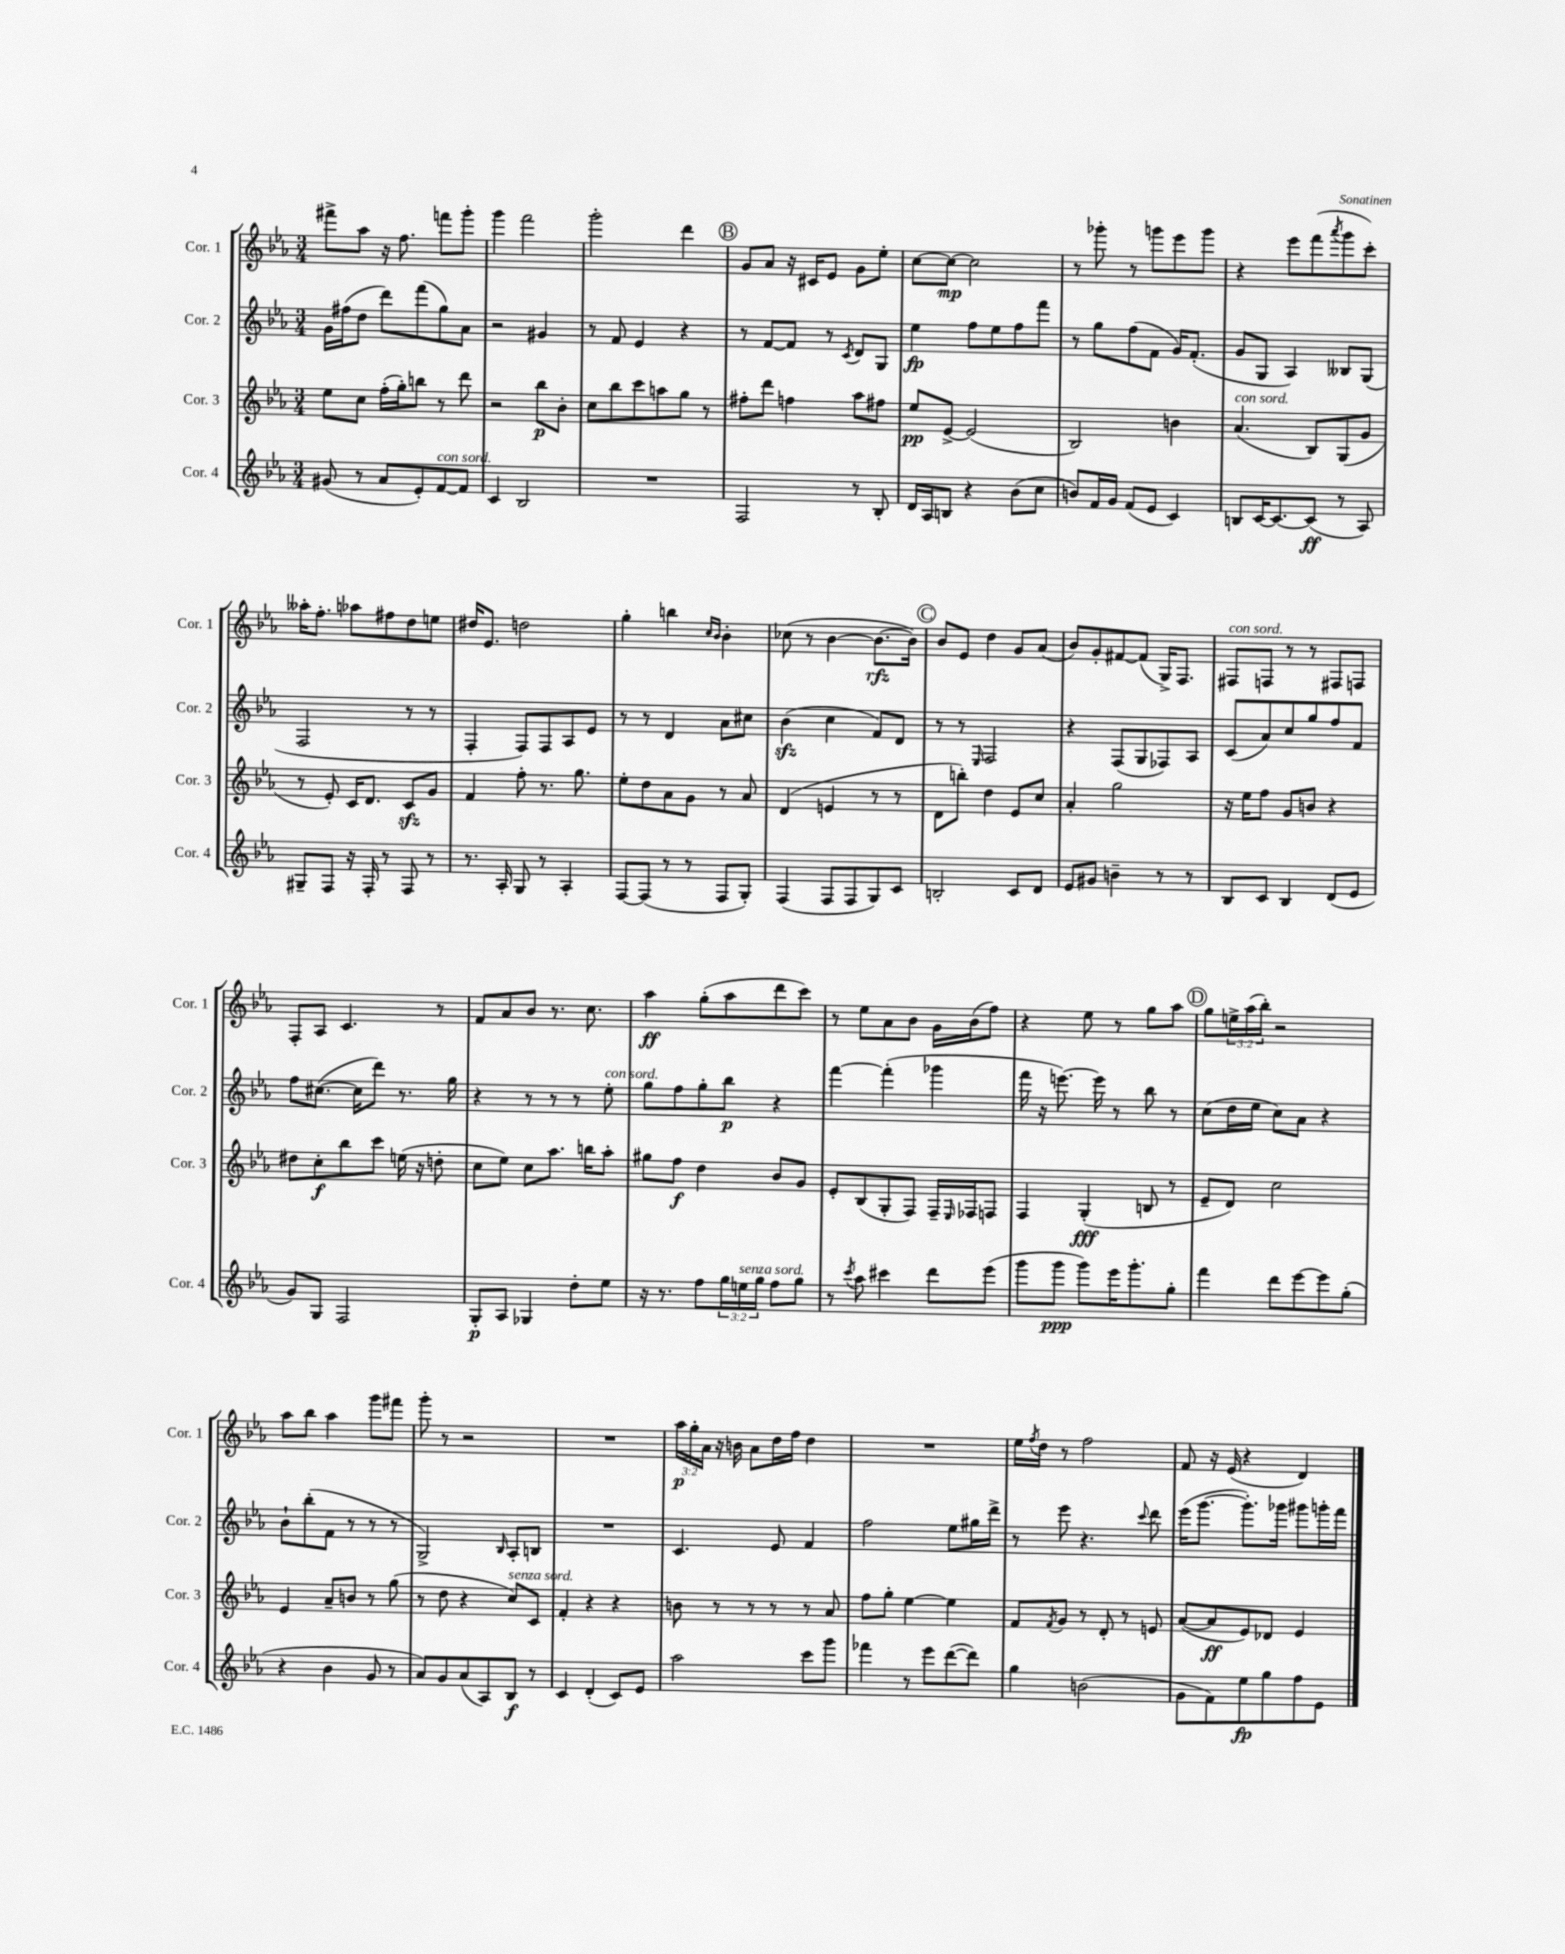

**kern	**dynam	**kern	**dynam	**kern	**dynam	**kern	**dynam
*part4	*part4	*part3	*part3	*part2	*part2	*part1	*part1
*staff4	*staff4	*staff3	*staff3	*staff2	*staff2	*staff1	*staff1
*I"Cor. 4	*	*I"Cor. 3	*	*I"Cor. 2	*	*I"Cor. 1	*
*I'Cor. 4	*	*I'Cor. 3	*	*I'Cor. 2	*	*I'Cor. 1	*
*clefG2	*	*clefG2	*	*clefG2	*	*clefG2	*
*k[b-e-a-]	*	*k[b-e-a-]	*	*k[b-e-a-]	*	*k[b-e-a-]	*
*M3/4	*	*M3/4	*	*M3/4	*	*M3/4	*
=10	=10	=10	=10	=10	=10	=10	=10
(8g#X/	.	8ee-\L	.	16g\LL	.	8fff#X^\L	.
.	.	.	.	(16ff#X\J	.	.	.
8r	.	8cc\J	.	8dd\J	.	8aa-\J	.
8a-/L	.	(16ff'\LL	.	8ddd\L)	.	16r	.
.	.	16gg'\J)	.	.	.	8.ff\	.
8e-'/)	.	8bbn\J	.	(8fff\	.	.	.
!LO:TX:a:i:t=con sord.	!	!	!	!	!	!	!
[8f/	.	8r	.	8gg\)	.	8fffn\L	.
8f/J]	.	8ddd\	.	8a-\J	.	8ggg'\J	.
=11	=11	=11	=11	=11	=11	=11	=11
4c/	.	2r	.	2r	.	4ggg\	.
2B-/	.	.	.	.	.	2fff\	.
.	.	8bb-\L	p	4g#X/	.	.	.
.	.	8b-'\J	.	.	.	.	.
=12	=12	=12	=12	=12	=12	=12	=12
2.r	.	8cc\L	.	8r	.	2ggg'\	.
.	.	8bb-\	.	8f/	.	.	.
.	.	8ccc\	.	4e-/	.	.	.
.	.	8aan\	.	.	.	.	.
.	.	8gg\J	.	4r	.	4ddd\	.
.	.	8r	.	.	.	.	.
!!LO:REH:place=s1:t=B
=13	=13	=13	=13	=13	=13	=13	=13
2F/	.	8ff#X'\L	.	8r	.	8g/L	.
.	.	8ddd\J	.	[8f/L	.	8a-/J	.
.	.	4ffn\	.	8f/J]	.	16r	.
.	.	.	.	.	.	16c#X/KL	.
.	.	.	.	8r	.	8e-/J	.
.	.	.	.	8qc/	.	.	.
8r	.	8aa-\L	.	8d/L	.	8g\L	.
8B-'/	.	8ff#X\J	.	8G/J	.	8ee-'\J	.
=14	=14	=14	=14	=14	=14	=14	=14
16d/LL	.	8ee-/L	pp	4ee-\	fp	[8cc\L	.
16A-/J	.	.	.	.	.	.	.
8Bn/J	.	[8e-^/J	.	.	.	8cc\J_	mp
4r	.	(2e-/]	.	8ff\L	.	2cc\]	.
.	.	.	.	8ee-\	.	.	.
(8b-\L	.	.	.	8ff\	.	.	.
8cc\J	.	.	.	8fff\J	.	.	.
=15	=15	=15	=15	=15	=15	=15	=15
8bn/L)	.	2B-/)	.	8r	.	8r	.
16f/L	.	.	.	8gg\L	.	8ggg-X'\	.
16g/JJ	.	.	.	.	.	.	.
(8f/L	.	.	.	(8ff\	.	8r	.
8e-/J	.	.	.	8f\J	.	8gggn\L	.
4c/)	.	4bn\	.	16g/KL)	.	8eee-\	.
.	.	.	.	(8.f'/J	.	.	.
.	.	.	.	.	.	8ggg\J	.
=16	=16	=16	=16	=16	=16	=16	=16
!	!	!LO:TX:a:i:t=con sord.	!	!	!	!	!
8Bn/L	.	(4.a-/	.	8g/L	.	4r	.
[16c/K	.	.	.	8G/J	.	.	.
8.c/_	.	.	.	.	.	.	.
.	.	.	.	4A-/)	.	8eee-\L	.
(8c/J]	ff	8B-/L)	.	.	.	(8fff\	.
.	.	.	.	.	.	8qaaa-/	.
8r	.	(8G/	.	8B--X/L	.	8ggg\	.
8A-/)	.	8g/J	.	(8G/J	.	8ccc'\J)	.
!!LO:LB:g=z
=17	=17	=17	=17	=17	=17	=17	=17
8G#X~/L	.	8r	.	2F/	.	16aa--X'\KL	.
.	.	.	.	.	.	8.ff'\J	.
8F/J	.	8e-'/)	.	.	.	.	.
16r	.	16c/KL	.	.	.	8aa-X\L	.
16F'/	.	8.d/J	.	.	.	.	.
8r	.	.	.	.	.	8ff#X\	.
8F/	.	8czz/L	.	8r	.	8dd\	.
8r	.	8g/J	.	8r	.	8een\J	.
=18	=18	=18	=18	=18	=18	=18	=18
8.r	.	4f/	.	4F'/	.	16dd#X/KL	.
.	.	.	.	.	.	8.e-/J	.
16A-'/	.	.	.	.	.	.	.
8G/	.	8ff'\	.	8F/L)	.	2ddn\	.
8r	.	8.r	.	8F/	.	.	.
4A-'/	.	.	.	8A-/	.	.	.
.	.	8.gg\	.	.	.	.	.
.	.	.	.	8e-/J	.	.	.
=19	=19	=19	=19	=19	=19	=19	=19
[8F/L	.	8ee-'\L	.	8r	.	4gg'\	.
(8F/J]	.	8dd\	.	8r	.	.	.
8r	.	8a-\	.	4d/	.	4bbn\	.
8r	.	8g\J	.	.	.	.	.
.	.	.	.	.	.	16qqcc/LL	.
.	.	.	.	.	.	16qqb-/JJ	.
8F/L	.	8r	.	8a-\L	.	4b-'\	.
8G'/J)	.	8a-/	.	8cc#X\J	.	.	.
=20	=20	=20	=20	=20	=20	=20	=20
(4F/	.	(4d/	.	(4b-zz\	.	(8cc-X\	.
.	.	.	.	.	.	8r	.
8F/L	.	4en/	.	4cc\	.	[4b-\	.
8F/	.	.	.	.	.	.	.
8G/)	.	8r	.	8f/L)	.	8.b-\L_	rfz
8c/J	.	8r	.	8d/J	.	.	.
.	.	.	.	.	.	16b-\Jk])	.
!!LO:REH:place=s1:t=C
=21	=21	=21	=21	=21	=21	=21	=21
2Bn'/	.	8d\L	.	8r	.	8b-/L	.
.	.	8bbn'\J)	.	8r	.	8e-/J	.
.	.	.	.	16qqE-/	.	.	.
.	.	4dd\	.	2F/	.	4dd\	.
8c/L	.	8e-/L	.	.	.	8g/L	.
8d/J	.	8cc/J	.	.	.	(8a-/J	.
=22	=22	=22	=22	=22	=22	=22	=22
8e-/L	.	4a-'/	.	4r	.	8b-/L)	.
8g#X/J	.	.	.	.	.	8g'/	.
4bn~\	.	2gg\	.	(8F/L	.	[8f#X/	.
.	.	.	.	8G/	.	(8f#/J]	.
8r	.	.	.	8F-X/)	.	16G^/KL)	.
.	.	.	.	.	.	8.F/J	.
8r	.	.	.	8A-/J	.	.	.
=23	=23	=23	=23	=23	=23	=23	=23
!	!	!	!	!	!	!LO:TX:a:i:t=con sord.	!
8B-/L	.	16r	.	(8c/L	.	8F#X/L	.
.	.	16ee-\KL	.	.	.	.	.
8c/J	.	8ff\J	.	8a-/)	.	8Fn/J	.
4B-/	.	8g/L	.	8cc/	.	8r	.
.	.	8bn/J	.	8gg/	.	8r	.
(8d/L	.	4r	.	8ff/	.	8F#X/L	.
8e-/J	.	.	.	8f/J	.	8Fn/J	.
!!LO:LB:g=z
=24	=24	=24	=24	=24	=24	=24	=24
8g/L)	.	8dd#X\L	.	8ff\L	.	8F'/L	.
8G/J	.	8cc'\	f	([8.cc#X\J	.	8A-/J	.
2F/	.	8bb-\	.	.	.	4.c/	.
.	.	.	.	16cc#\KL]	.	.	.
.	.	8ccc\J	.	8ddd\J)	.	.	.
.	.	(16een\	.	8.r	.	.	.
.	.	16r	.	.	.	.	.
.	.	8ddn'\	.	.	.	8r	.
.	.	.	.	16gg\	.	.	.
=25	=25	=25	=25	=25	=25	=25	=25
8G'/L	p	8cc\L	.	4r	.	8f/L	.
8A-/J	.	8ee-\J)	.	.	.	8a-/	.
4G-X/	.	8cc\L	.	8r	.	8b-/J	.
.	.	8.aa-\J	.	8r	.	8.r	.
8dd'\L	.	.	.	8r	.	.	.
.	.	16bbn\KL	.	.	.	8.cc\	.
!	!	!	!	!LO:TX:a:i:t=con sord.	!	!	!
8ee-\J	.	8aa-'\J	.	8ee-'\	.	.	.
=26	=26	=26	=26	=26	=26	=26	=26
16r	.	8gg#X\L	.	8gg\L	.	4aa-\	ff
8.r	.	.	.	.	.	.	.
.	.	8ff\J	f	8ff\	.	.	.
8ff\L	.	4dd\	.	8gg'\	.	(8gg'\L	.
24gg\L	.	.	.	8bb-\J	p	8aa-\	.
!LO:TX:a:i:t=senza sord.	!	!	!	!	!	!	!
24een\	.	.	.	.	.	.	.
24gg\JJ	.	.	.	.	.	.	.
8ff\L	.	8b-/L	.	4r	.	8ddd\	.
8gg\J	.	8g/J	.	.	.	8ccc\J)	.
=27	=27	=27	=27	=27	=27	=27	=27
8r	.	8e-'/L	.	[4fff\	.	8r	.
8qccc/	.	.	.	.	.	.	.
8aa-\	.	(8B-/	.	.	.	8ee-\L	.
4ccc#X\	.	8G'/	.	(4fff'\]	.	8a-\	.
.	.	8F/J)	.	.	.	8b-\J	.
8ddd\L	.	16F~/LL	.	4ggg-X\	.	16g\LL	.
.	.	16qqE-/	.	.	.	.	.
.	.	16F-X/J	.	.	.	(16b-\J	.
(8eee-\J	.	8Fn/J	.	.	.	8ff\J)	.
=28	=28	=28	=28	=28	=28	=28	=28
8ggg\L	.	4F/	.	16fff\	.	4r	.
.	.	.	.	16r	.	.	.
8ggg\J	ppp	.	.	[8.eeen\)	.	.	.
8ggg\L)	.	(4G'/	fff	.	.	8ee-\	.
.	.	.	.	16eee\]	.	.	.
16eee-\K	.	.	.	8r	.	8r	.
8.ggg'\	.	.	.	.	.	.	.
.	.	8Bn/	.	8bb-\	.	8gg\L	.
8gg'\J	.	8r	.	8r	.	8aa-\J	.
!!LO:REH:place=s1:t=D
=29	=29	=29	=29	=29	=29	=29	=29
4fff\	.	8e-~/L	.	(8cc\L	.	8gg\L	.
.	.	8d/J)	.	16dd\L	.	24een^\L	.
.	.	.	.	.	.	(24aa-\	.
.	.	.	.	16ee-\JJ	.	.	.
.	.	.	.	.	.	24bb-'\JJ)	.
8ddd\L	.	2cc\	.	8cc\L)	.	2r	.
[8eee-\	.	.	.	8a-\J	.	.	.
8eee-\]	.	.	.	4r	.	.	.
(8gg'\J	.	.	.	.	.	.	.
!!LO:LB:g=z
=30	=30	=30	=30	=30	=30	=30	=30
4r	.	4e-/	.	8b-`\L	.	8aa-\L	.
.	.	.	.	(8bb-'\	.	8bb-\J	.
4b-\	.	8a-~/L	.	8f\J	.	4aa-\	.
.	.	8bn/J	.	8r	.	.	.
8g/	.	8r	.	8r	.	8ggg\L	.
8r	.	(8gg\	.	8r	.	8fff#X\J	.
=31	=31	=31	=31	=31	=31	=31	=31
8a-/L)	.	8r	.	2G^/)	.	8ggg'\	.
8g/	.	8dd\	.	.	.	8r	.
(8a-/	.	4r	.	.	.	2r	.
8A-/)	.	.	.	.	.	.	.
.	.	.	.	16qqB-/	.	.	.
!	!	!LO:TX:a:i:t=senza sord.	!	!	!	!	!
8B-/J	f	8cc/L)	.	8A-'/L	.	.	.
8r	.	8c/J	.	8Bn/J	.	.	.
=32	=32	=32	=32	=32	=32	=32	=32
4c/	.	4f'/	.	2.r	.	2.r	.
(4d'/	.	4r	.	.	.	.	.
8c/L)	.	4r	.	.	.	.	.
8e-/J	.	.	.	.	.	.	.
=33	=33	=33	=33	=33	=33	=33	=33
2aa-\	.	8bn\	.	4.c/	.	24aa-\LL	p
.	.	.	.	.	.	24gg'\	.
.	.	.	.	.	.	24a-\JJ	.
.	.	8r	.	.	.	16r	.
.	.	.	.	.	.	16bn\	.
.	.	8r	.	.	.	8a-\L	.
.	.	8r	.	8e-/	.	16dd\L	.
.	.	.	.	.	.	16ff\JJ	.
8ccc\L	.	8r	.	4f/	.	4dd\	.
8ggg\J	.	8a-/	.	.	.	.	.
=34	=34	=34	=34	=34	=34	=34	=34
4fff-X\	.	8ff\L	.	2ff\	.	2.r	.
.	.	8gg'\J	.	.	.	.	.
8r	.	[4ee-\	.	.	.	.	.
8eee-\L	.	.	.	.	.	.	.
([8ddd\	.	4ee-\]	.	8ee-\L	.	.	.
8ddd\J])	.	.	.	16gg#X\L	.	.	.
.	.	.	.	16ddd^\JJ	.	.	.
=35	=35	=35	=35	=35	=35	=35	=35
4gg\	.	8f/L	.	8r	.	16ee-\LL	.
.	.	.	.	.	.	8qff/	.
.	.	.	.	.	.	16dd\JJ	.
.	.	8qf/	.	.	.	.	.
.	.	8g/J	.	8eee-\	.	8r	.
(2bn\	.	8r	.	4.r	.	2ff\	.
.	.	8d'/	.	.	.	.	.
.	.	8r	.	.	.	.	.
.	.	.	.	8qqccc/	.	.	.
.	.	8en/	.	8ddd\	.	.	.
=36	=36	=36	=36	=36	=36	=36	=36
8g\L	.	([8a-/L	.	(16eee-\KL	.	8f/	.
.	.	.	.	[8.ggg\J	.	.	.
8f\)	.	8a-/]	ff	.	.	16r	.
.	.	.	.	.	.	(16e-/	.
8ee-\	fp	8e-/)	.	8.ggg'\L])	.	4r	.
8gg\	.	8d-X/J	.	.	.	.	.
.	.	.	.	16ggg-X\Jk	.	.	.
8ff\	.	4e-/	.	8ggg#X\L	.	4d/)	.
8e-\J	.	.	.	16gggn'\L	.	.	.
.	.	.	.	16fff\JJ	.	.	.
==	==	==	==	==	==	==	==
*-	*-	*-	*-	*-	*-	*-	*-
